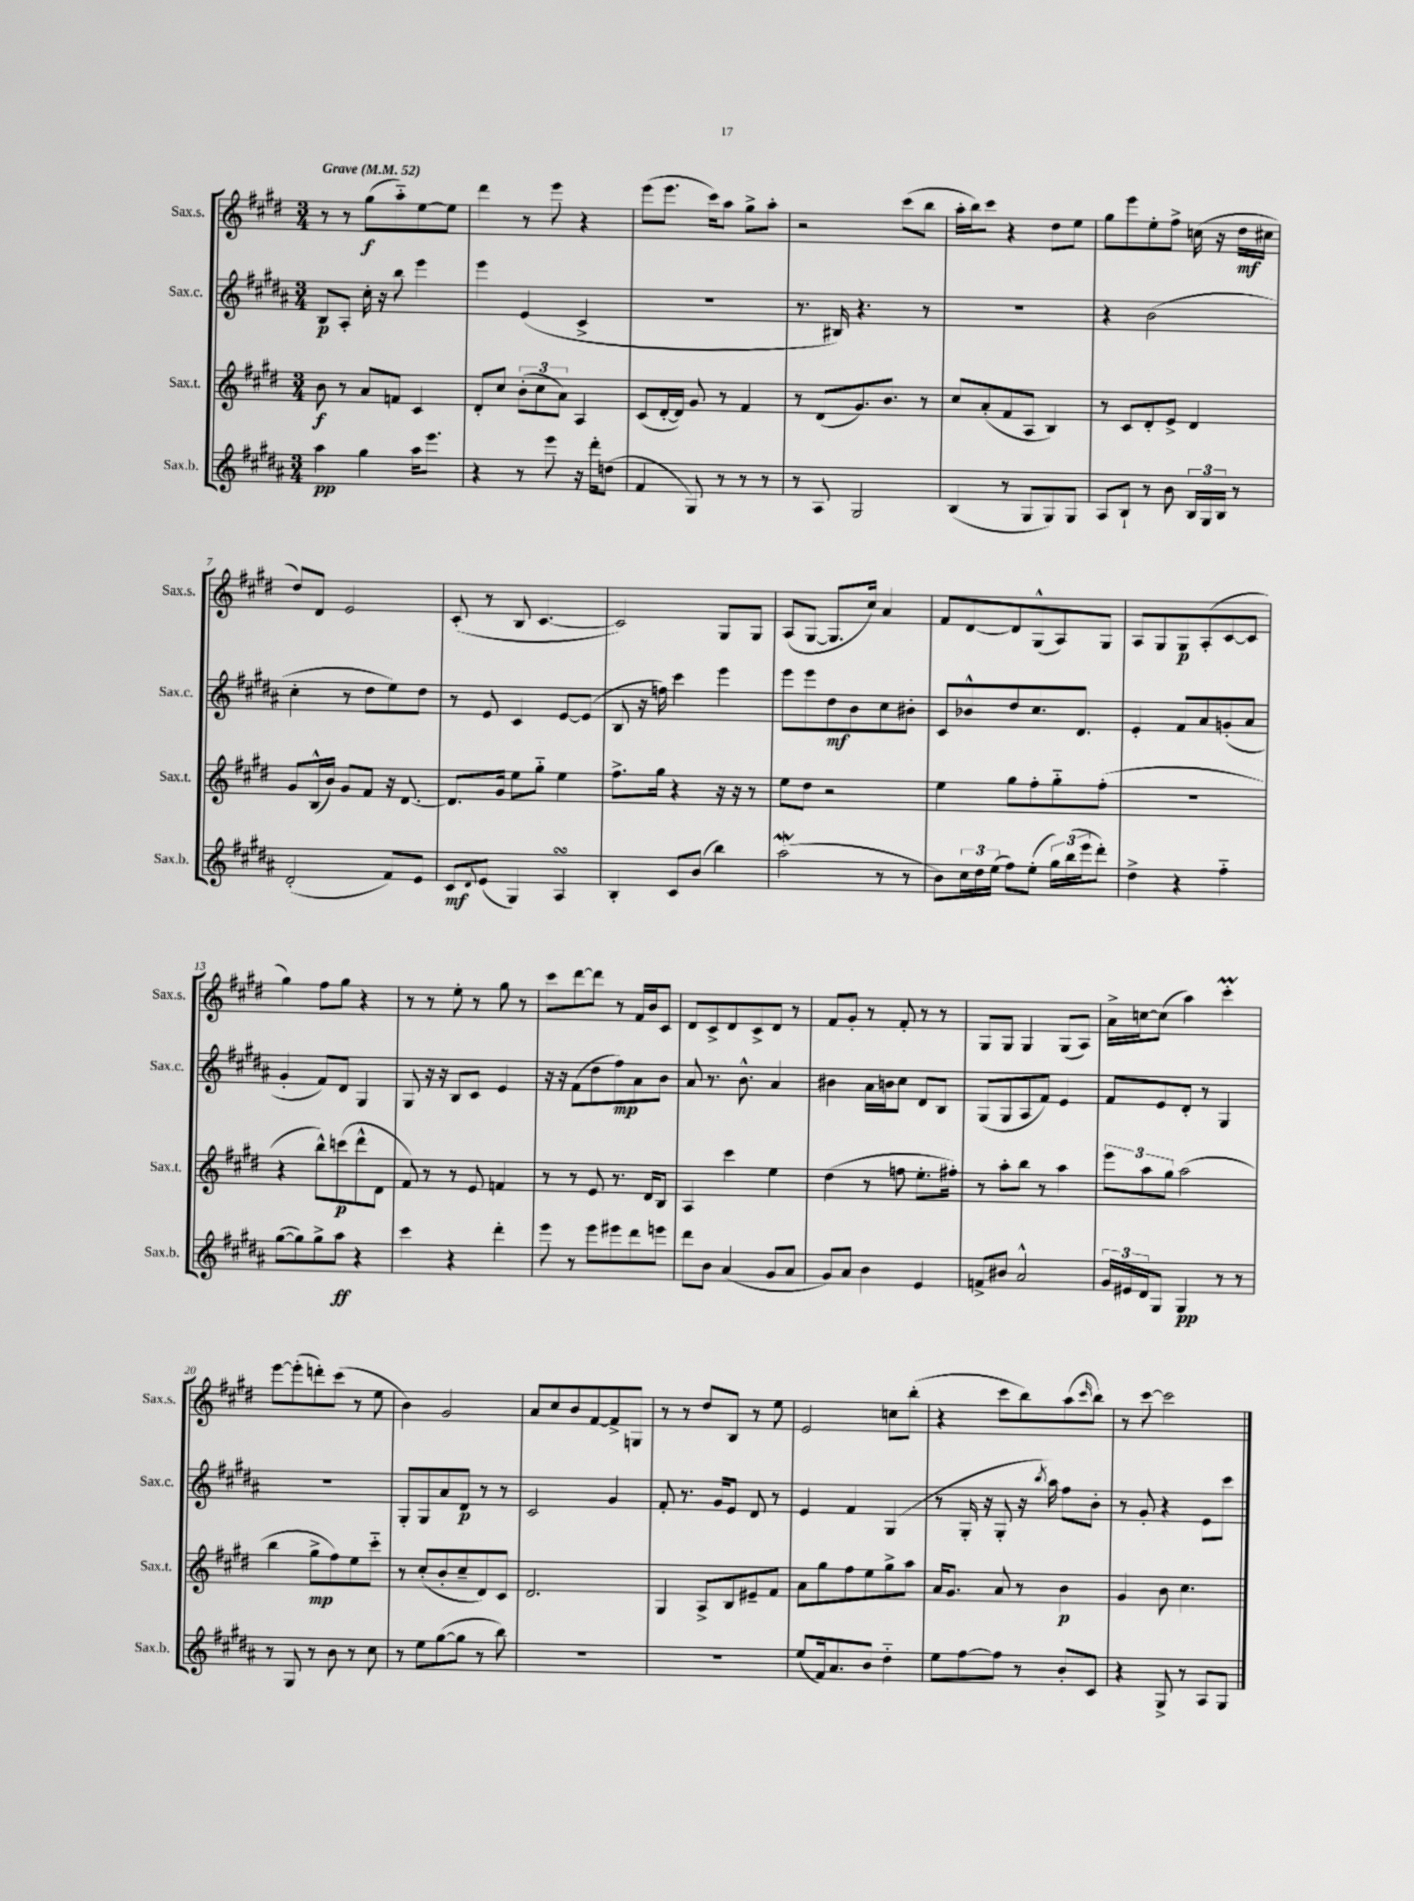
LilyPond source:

<<
\new StaffGroup <<
\new Staff = "s0" \with { instrumentName = "Sax.s." shortInstrumentName = "Sax.s." } {
    \clef treble \key e \major \numericTimeSignature \time 3/4 \tempo "Grave" 4 = 52
    r8 r8 gis''8\f( a''8-_) e''8~ e''8 |
    dis'''4 r8 e'''8 r4 |
    e'''8( e'''8. cis'''16) a''8 gis''8-> a''8-. |
    r2 cis'''8( b''8 |
    a''16-. b''16) cis'''8 r4 dis''8 e''8 |
    gis''8 e'''8 e''8-. fis''8-> c''16( r16 dis''16\mf cis''16 |
    dis''8) dis'8 e'2 |
    cis'8-.( r8 b8 cis'4.~ |
    cis'2) gis8 gis8 |
    a8( gis8~ gis8. cis''16) a'4 |
    fis'8 dis'8~ dis'8 gis8-^( a8) gis8 |
    a8 gis8 gis8\p a8-.( cis'8~ cis'8 |
    gis''4) fis''8 gis''8 r4 |
    r8 r8 e''8-. r8 gis''8 r8 |
    cis'''8 dis'''8~ dis'''8 r8 fis'16 b'16 cis'8 |
    dis'8 cis'8-> dis'8 cis'8-> dis'8 r8 |
    fis'8 gis'8-. r8 fis'8-. r8 r8 |
    gis8 gis8 gis4 gis8( a8) |
    a'16-> c''16~ c''8( a''4) cis'''4-.\prall |
    e'''8~ e'''8-.( d'''8-.) cis'''8( r8 e''8 |
    b'4) gis'2 |
    a'8 cis''8 b'8 fis'8~ fis'8-> g8 |
    r8 r8 dis''8 b8 r8 e''8 |
    e'2 c''8 b''8-.( |
    r4 cis'''8 b''8) a''8( \grace { cis'''16 } b''8) |
    r8 cis'''8~ cis'''2 \bar "|." |
}
\new Staff = "s1" \with { instrumentName = "Sax.c." shortInstrumentName = "Sax.c." } {
    \clef treble \key b \major \numericTimeSignature \time 3/4
    b8\p ais8-. cis''16-. r16 b''8 e'''4 |
    e'''4 e'4( cis'4-> |
    R2. |
    r8. bis16) r4. r8 |
    R2. |
    r4 b'2( |
    cis''4-. r8 dis''8 e''8) dis''8 |
    r8 e'8 cis'4 e'8~ e'8( |
    b8 r16 f''16) cis'''4 e'''4 |
    e'''8 e'''8 dis''8\mf b'8 cis''8 bis'8-. |
    cis'8 bes'8-^ dis''8 cis''8. dis'8. |
    e'4-. fis'8 ais'8 g'8-.( ais'8 |
    gis'4-. fis'8) dis'8 gis4 |
    gis8 r16 r16 b8 cis'8 e'4 |
    r16 r16 fis'8( dis''8 fis''8\mp) ais'8 b'8 |
    ais'8 r8. b'8.-^ ais'4 |
    bis'4 ais'16 b'16 cis''8 dis'8 b8 |
    gis8( gis8 ais8 fis'8) e'4 |
    fis'8 e'8 dis'8-. r8 gis4 |
    R2. |
    gis8-. gis8 ais'8 dis'8\p r8 r8 |
    cis'2 gis'4 |
    fis'8-. r8. gis'16 e'8 dis'8 r8 |
    e'4 fis'4 gis4( |
    r8 gis16-. r16 gis8-. r16 \acciaccatura { b''8 } ais''16) fis''8 b'8-. |
    r8 gis'8-. r4 e'8 cis'''8 \bar "|." |
}
\new Staff = "s2" \with { instrumentName = "Sax.t." shortInstrumentName = "Sax.t." } {
    \clef treble \key e \major \numericTimeSignature \time 3/4
    b'8\f r8 a'8 f'8 cis'4 |
    dis'8-. cis''8 \tuplet 3/2 { b'8-.( cis''8 a'8) } a4 |
    cis'8( dis'16~-. dis'16) gis'8 r8 fis'4 |
    r8 dis'8( gis'8.) b'8. r8 |
    cis''8 a'8-.( fis'8 a8 b4) |
    r8 cis'8 dis'8-. e'8-> dis'4 |
    gis'8 b16-^( b'16) gis'8 fis'8 r16 dis'8.~ |
    dis'8. gis'16 e''8 gis''8-_ e''4 |
    fis''8.-> gis''16 r4 r16 r16 r8 |
    e''8 dis''8 r2 |
    e''4 gis''8 fis''8-. gis''8-_ fis''8-.( |
    R2. |
    r4 b''8-^) c'''8\p( dis'''8-^ dis'8 |
    fis'8) r8 r8 e'8 f'4 |
    r8 r8 e'8 r8. dis'16 b8 |
    a4 cis'''4 e''4 |
    dis''4( r8 f''8 e''8.-. fis''16-.) |
    r8 a''8-. b''8 r8 a''4 |
    \tuplet 3/2 { e'''8 a''8 gis''8 } a''2( |
    b''4 gis''8->\mp fis''8) e''8 cis'''8-_ |
    r8 cis''8-.( b'8-. cis''8-- dis'8) cis'8 |
    dis'2. |
    gis4 a8-> b8 eis'8-- fis'8 |
    a'8 gis''8 fis''8 e''8 gis''8-> a''8 |
    a'16 gis'8. a'8 r8 b'4\p |
    gis'4 b'8 cis''4. \bar "|." |
}
\new Staff = "s3" \with { instrumentName = "Sax.b." shortInstrumentName = "Sax.b." } {
    \clef treble \key b \major \numericTimeSignature \time 3/4
    ais''4\pp gis''4 ais''16 e'''8. |
    r4 r8 e'''8 r16 dis'''16-. d''8( |
    fis'4 gis8) r8 r8 r8 |
    r8 ais8 gis2 |
    b4( r8 gis8 gis8) gis8 |
    ais8 b8-! r8 b'8 \tuplet 3/2 { b16 gis16 b16 } r8 |
    dis'2-.( fis'8) e'8 |
    cis'8\mf \appoggiatura { dis'8 } e'8( gis4) ais4\turn |
    b4-. cis'8 b'8( b''4) |
    ais''2\mordent( r8 r8 |
    b'8) \tuplet 3/2 { cis''16 dis''16 e''16( } fis''8) e''8-.( \tuplet 3/2 { gis''16) b''16( e'''16 } dis'''8-.) |
    dis''4-> r4 fis''4-_ |
    gis''8~( gis''8) gis''8-> ais''8\ff r4 |
    cis'''4 r4 dis'''4-. |
    e'''8 r8 e'''8 eis'''8 dis'''8 e'''8 |
    dis'''8 b'8 ais'4( gis'8 ais'8 |
    gis'8) ais'8 b'4 e'4 |
    f'8-> bis'8 ais'2-^ |
    \tuplet 3/2 { gis'16 eis'16 dis'16 } gis8 gis4\pp r8 r8 |
    r8 gis8 r8 b'8 r8 cis''8 |
    r8 e''8 gis''8~( gis''8 r8 b''8) |
    R2. |
    R2. |
    e''8( fis'16) ais'8. b'8 dis''4-_ |
    e''8 fis''8~ fis''8 r8 b'8-. cis'8 |
    r4 gis8-> r8 ais8 gis8 \bar "|." |
}
>>
>>
